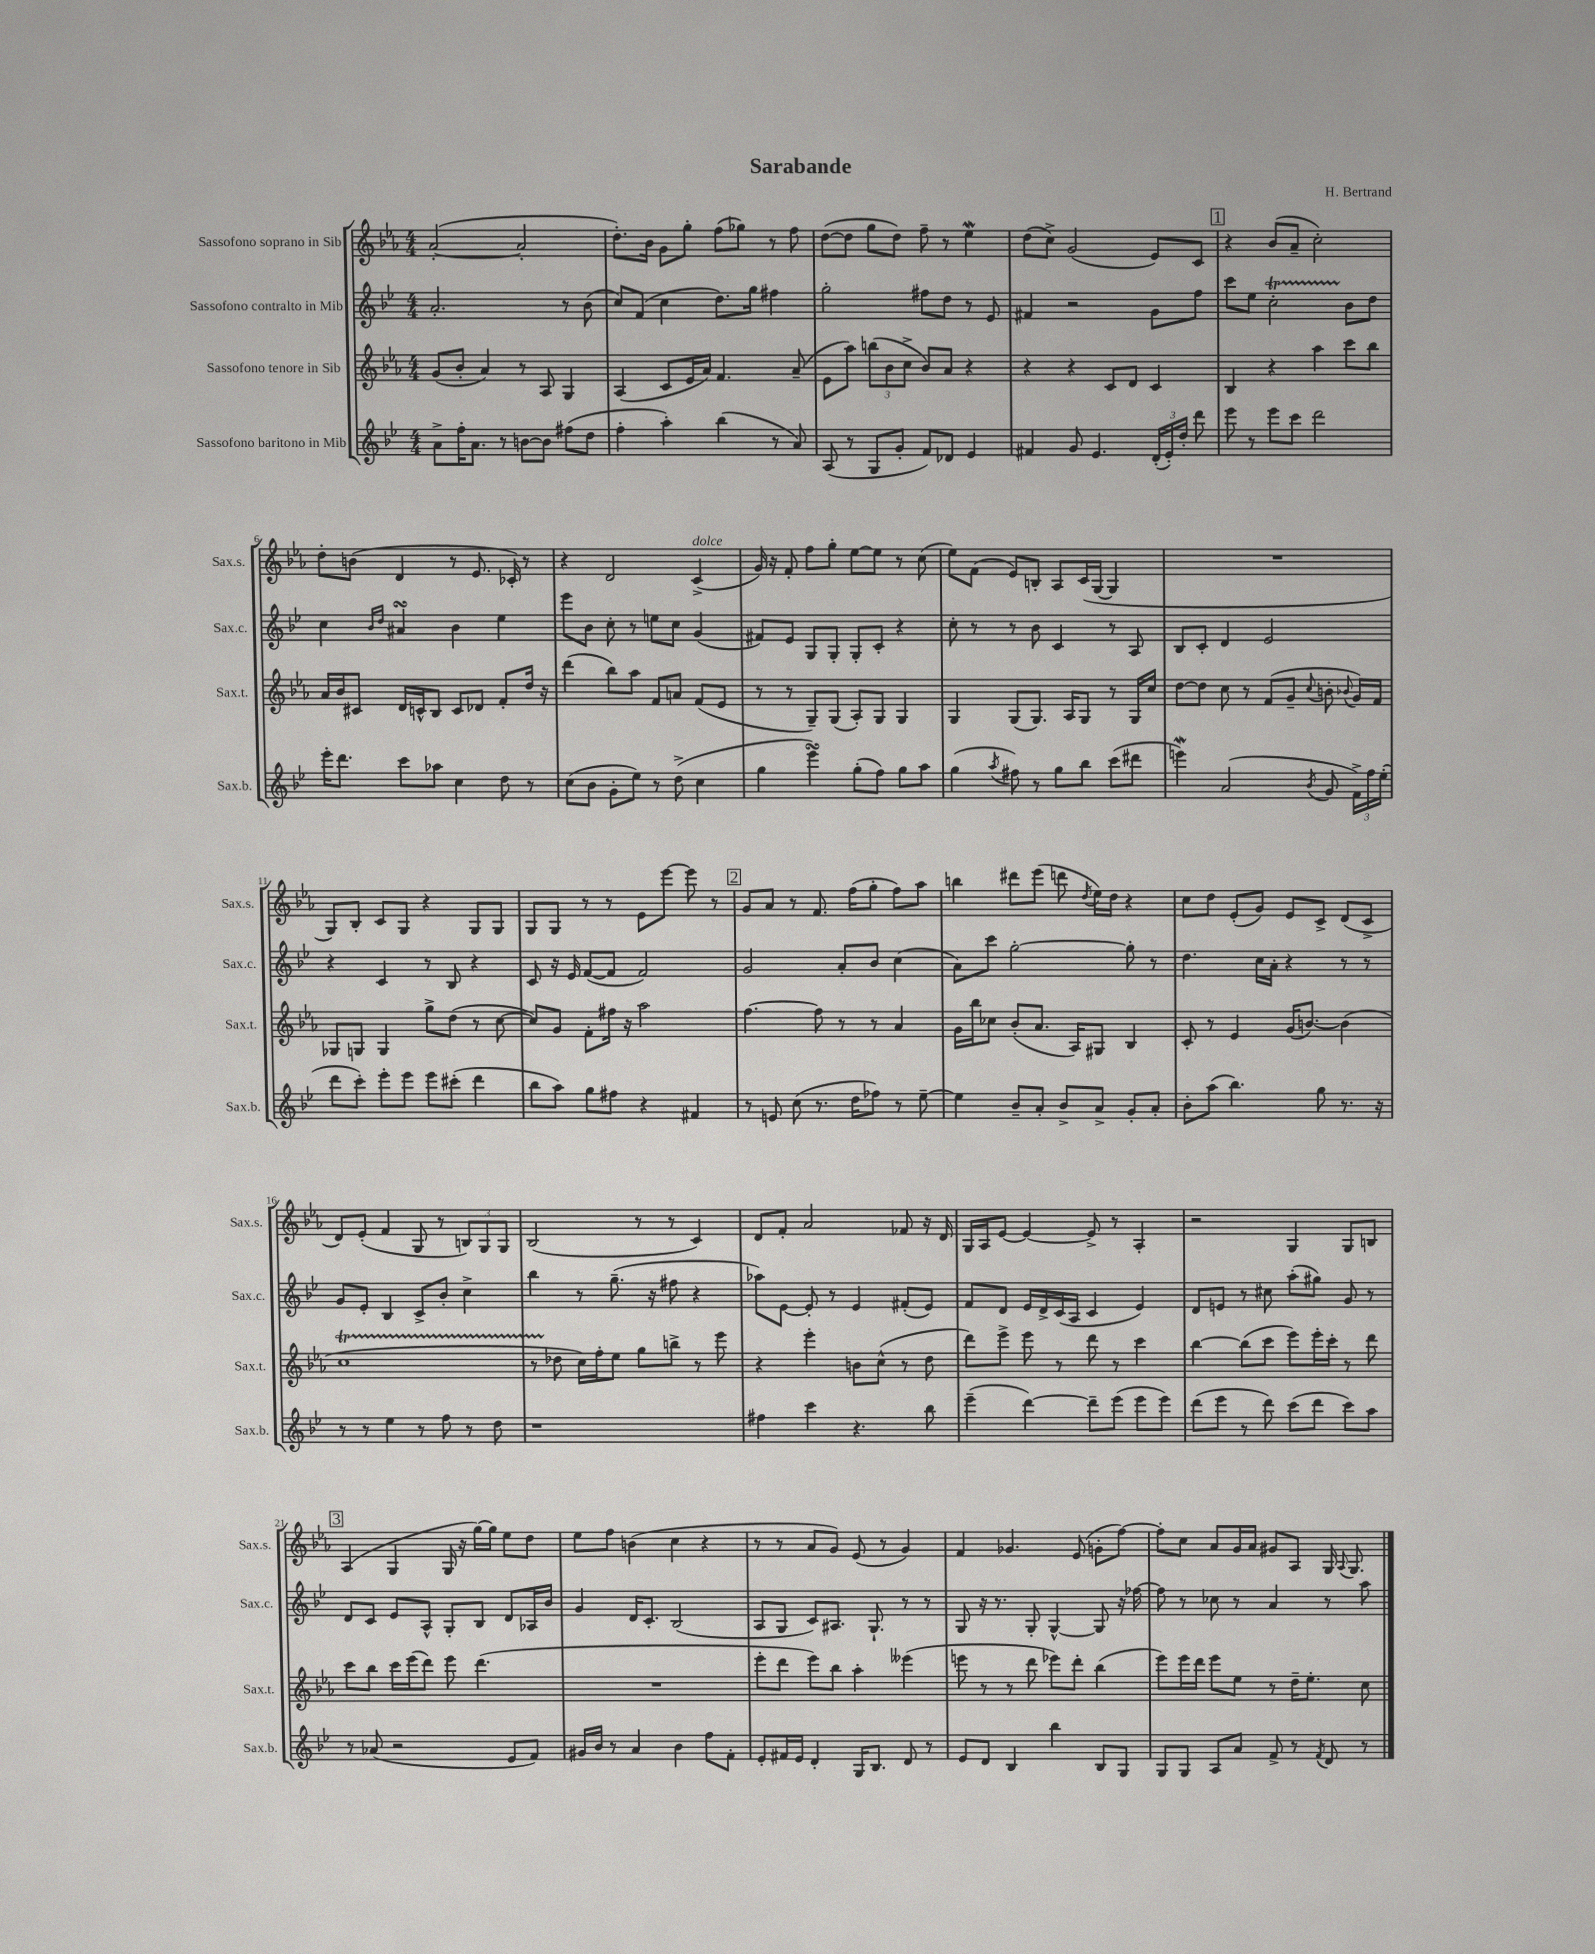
\header { title = "Sarabande" composer = "H. Bertrand" }
<<
\new StaffGroup <<
\new Staff = "s0" \with { instrumentName = "Sassofono soprano in Sib" shortInstrumentName = "Sax.s." } {
    \clef treble \key ees \major \numericTimeSignature \time 4/4
    \autoBeamOff aes'2~-.( aes'2-. |
    d''8.[-.) bes'16] g'8[ g''8]-. f''8[( ges''8]) r8 f''8 |
    d''8[~( d''8] g''8[ d''8]) f''8-- r8 ees''4\mordent |
    d''8[( c''8]->) g'2( ees'8[) c'8] |
    \mark \markup { \box "1" } r4 bes'8[( aes'8]-- c''2-.) |
    d''8[-. b'8]( d'4 r8 ees'8. ces'16-.) r8 |
    r4 d'2 c'4->^\markup { \italic "dolce" }( |
    g'16) r16 f'8-. f''8[ g''8]-. ees''8[~ ees''8] r8 c''8( |
    ees''8[) f'8]( ees'8[) b8]-. aes8[ c'16( g16]~ g4 |
    R1 |
    g8[) bes8]-. c'8[ g8] r4 g8[ g8] |
    g8[ g8] r8 r8 ees'8[ ees'''8]~ ees'''8 r8 |
    \mark \markup { \box "2" } g'8[ aes'8] r8 f'8. f''16[( g''8]-. f''8[) aes''8] |
    b''4 dis'''8[ ees'''8]( d'''8 \acciaccatura { d''8 } ees''16[) d''16] r4 |
    c''8[ d''8] ees'8[-.( g'8]) ees'8[ c'8]-> d'8[( c'8]-> |
    d'8[) ees'8]-.( f'4 g8 r8 \tuplet 3/2 { b8[) g8 g8] } |
    bes2( r8 r8 c'4) |
    d'8[ f'8]-. aes'2 fes'8 r16 d'16 |
    g16[ aes16 ees'8]~ ees'4~ ees'8-> r8 aes4-. |
    r2 g4 g8[ b8] |
    \mark \markup { \box "3" } aes4( g4 g16 r16 g''16[~) g''16] ees''8[ d''8] |
    ees''8[ f''8] b'4( c''4 r4 |
    r8 r8 aes'8[ g'8]) ees'8( r8 g'4) |
    f'4 ges'4. ees'8( g'8[-. f''8]~) |
    f''8[-. c''8] aes'8[ g'16 aes'16] gis'8[ aes8] g16 \appoggiatura { aes8 } g8. \bar "|." |
}
\new Staff = "s1" \with { instrumentName = "Sassofono contralto in Mib" shortInstrumentName = "Sax.c." } {
    \clef treble \key bes \major \numericTimeSignature \time 4/4
    \autoBeamOff a'2.-. r8 bes'8( |
    c''8[) f'8]( c''4 d''8.[) g''16] fis''4 |
    g''2-. fis''8[ d''8] r8 ees'8 |
    fis'4 r2 g'8[ f''8] |
    \mark \markup { \box "1" } c'''8[ ees''8] c''2-.\startTrillSpan bes'8[\stopTrillSpan d''8] |
    c''4 \grace { bes'16[ d''16] } ais'4\turn bes'4 ees''4 |
    ees'''8[ bes'8] c''8-. r8 e''8[ c''8] g'4( |
    fis'8[) ees'8] g8[ g8]-. g8[-. c'8]-. r4 |
    c''8-. r8 r8 bes'8 c'4 r8 a8 |
    bes8[ c'8]-. d'4 ees'2 |
    r4 c'4 r8 bes8 r4 |
    c'8 r16 ees'16 f'8[~( f'8] f'2) |
    \mark \markup { \box "2" } g'2 a'8[-. bes'8] c''4( |
    a'8[) c'''8] g''2~-. g''8-. r8 |
    d''4. c''16[ a'16]-. r4 r8 r8 |
    g'8[ ees'8]-. bes4 c'8[-> bes'8]-. c''4-> |
    bes''4 r8 g''8.--( r16 fis''8 r4 |
    aes''8[) ees'8]~ ees'8-. r8 ees'4 fis'8[-.( ees'8]) |
    f'8[ d'8] ees'16[ d'16-> c'16( a16] c'4 ees'4) |
    d'8[ e'8] r8 cis''8 a''8[-.( gis''8]) g'8 r8 |
    \mark \markup { \box "3" } d'8[ c'8] ees'8[ a8]-^ g8[-. bes8] d'8[ aes16 bes'16] |
    g'4 d'16[ c'8.]-. bes2( |
    a8[ g8] c'8[) ais8.] g8.-! r8 r8 |
    g8 r16 r8. g8-. g4~-^ g8 r16 fes''16~ |
    fes''8 r8 ces''8 r8 a'4 r8 a''8 \bar "|." |
}
\new Staff = "s2" \with { instrumentName = "Sassofono tenore in Sib" shortInstrumentName = "Sax.t." } {
    \clef treble \key ees \major \numericTimeSignature \time 4/4
    \autoBeamOff g'8[( bes'8]-. aes'4) r8 aes8 g4 |
    aes4( c'8[ ees'16 aes'16]) f'4. aes'8--( |
    ees'8[ aes''8]) \tuplet 3/2 { b''8[( bes'8 c''8]-> } bes'8[) aes'8] r4 |
    r4 r4 c'8[ d'8] c'4 |
    \mark \markup { \box "1" } bes4 r4 aes''4 c'''8[ bes''8] |
    aes'16[ bes'16 cis'8] d'16[ c'16-^ bes8] c'8[ des'8] f'8[-. d''16] r16 |
    d'''4( bes''8[) aes''8] f'8[ a'8] f'8[( ees'8] |
    r8 r8 g8[--) g8]( aes8[-.) g8] g4 |
    g4 g8[( g8.]) aes16[ g8] r8 g16[ c''16] |
    d''8[~ d''8] c''8 r8 f'8[( g'8]-- \appoggiatura { c''8 } b'8-. \appoggiatura { bes'8 } g'16[) f'16] |
    ges8[ g8] g4 g''8[-> d''8]( r8 c''8~ |
    c''8[) g'8] f'8[-. fis''16] r16 aes''2 |
    \mark \markup { \box "2" } f''4.~ f''8 r8 r8 aes'4 |
    g'16[ bes''16 ces''8] bes'8[-.( aes'8.] aes16[) gis8] bes4 |
    c'8-. r8 ees'4 g'16[( b'8.]~) b'4( |
    c''1\startTrillSpan |
    r8 des''8\stopTrillSpan c''16[) f''16-. ees''8] g''8[ b''8]-> r8 ees'''8 |
    r4 ees'''4-. b'8[ c''8]-^( r8 d''8 |
    d'''8[) ees'''8]-> ees'''8 r8 d'''8 r8 c'''4 |
    bes''4~ bes''8[( c'''8] ees'''8[) ees'''16-. c'''16]-. r8 d'''8 |
    \mark \markup { \box "3" } c'''8[ bes''8] c'''16[ ees'''16( d'''8]) ees'''8 d'''4.( |
    R1 |
    ees'''8[-. d'''8] ees'''8[) bes''8] aes''4-. eeses'''4( |
    e'''8 r8 r8 d'''8 ees'''8[) d'''8]-. bes''4( |
    ees'''8[) ees'''16 d'''16] ees'''8[ ees''8] r8 d''16[-- ees''8.]-. c''8 \bar "|." |
}
\new Staff = "s3" \with { instrumentName = "Sassofono baritono in Mib" shortInstrumentName = "Sax.b." } {
    \clef treble \key bes \major \numericTimeSignature \time 4/4
    \autoBeamOff a'8[-> f''16-. a'8.] r8 b'8[~ b'8] fis''8[( d''8] |
    f''4-. a''4-.) bes''4( r8 a'8) |
    a8( r8 g8[ g'8]-. f'8[) des'8] ees'4 |
    fis'4 g'8 ees'4. \tuplet 3/2 { d'16[-.( ees'16-.) d''16]-. } d'''8 |
    \mark \markup { \box "1" } ees'''8 r8 ees'''8[ c'''8] d'''2 |
    ees'''16[-. d'''8.] c'''8[ aes''8] c''4 d''8 r8 |
    c''8[( bes'8] g'8[-. ees''8]) r8 d''8->( c''4 |
    g''4 ees'''4\turn) g''8[-.( f''8]) g''8[ a''8] |
    g''4( \acciaccatura { a''8 } fis''8) r8 g''8[ bes''8] c'''8[( dis'''8] |
    e'''4\mordent) a'2( \acciaccatura { bes'8 } g'8 \tuplet 3/2 { f'16[->) f''16 ees''16]-.( } |
    d'''8[ c'''8]-.) ees'''8[-. ees'''8] ees'''8[ cis'''8]-.( d'''4 |
    bes''8[ a''8]) g''8[ fis''8] r4 fis'4 |
    \mark \markup { \box "2" } r8 e'8 c''8( r8. d''16[ fes''8]) r8 ees''8~-- |
    ees''4 bes'8[-- a'8]-. bes'8[-> a'8]-> g'8[-. a'8]-. |
    bes'8[-. a''8]( bes''4.) g''8 r8. r16 |
    r8 r8 ees''4 r8 f''8 r8 d''8 |
    r1 |
    fis''4 c'''4 r4. bes''8 |
    ees'''4--( d'''4~) d'''8[-- ees'''8]( ees'''8[ ees'''8]) |
    d'''8[( ees'''8] r8 d'''8) c'''8[( d'''8] c'''8[) a''8] |
    \mark \markup { \box "3" } r8 aes'8( r2 ees'8[ f'8]) |
    gis'16[ bes'16] r8 a'4 bes'4 f''8[ f'8]-. |
    ees'8[-. fis'16 ees'16] d'4-. g16[ bes8.] d'8 r8 |
    ees'8[ d'8] bes4 bes''4 bes8[ g8] |
    g8[ g8] a8[ a'8] f'8-> r8 \acciaccatura { f'8 } d'8 r8 \bar "|." |
}
>>
>>
